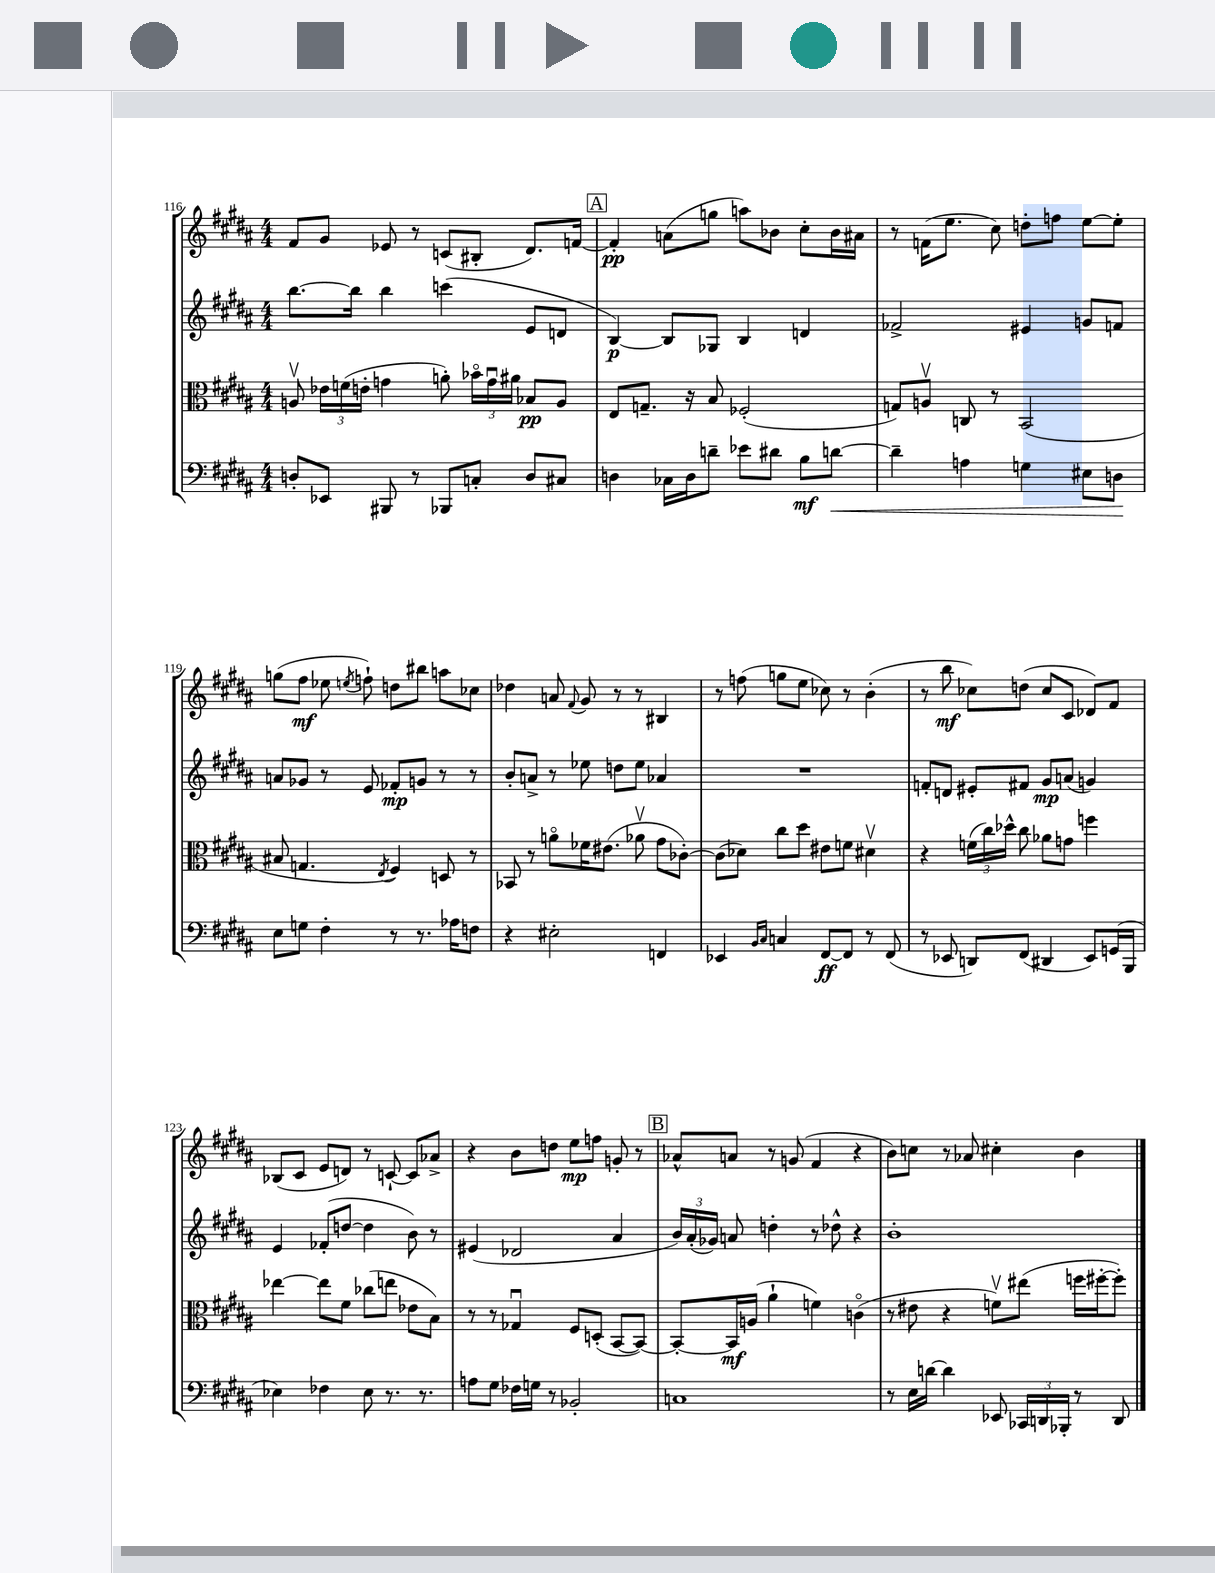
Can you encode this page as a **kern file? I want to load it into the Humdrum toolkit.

**kern	**kern	**kern	**kern
*staff4	*staff3	*staff2	*staff1
*clefF4	*clefC3	*clefG2	*clefG2
*k[f#c#g#d#a#]	*k[f#c#g#d#a#]	*k[f#c#g#d#a#]	*k[f#c#g#d#a#]
*M4/4	*M4/4	*M4/4	*M4/4
8D'	8Av	[8.bb	8f#
8EE-	24e-	.	8g#
.	(24f	.	.
.	.	16bb]	.
.	24e'	.	.
8BBB#	4g	4bb	8e-
8r	.	.	8r
8BBB-	8a')	(4ccc	(8c
8C'	24b-o	.	8B#'
.	24gu	.	.
.	24a#	.	.
8D	8B-	8e	8.d#)
8C#	8A	8d	.
.	.	.	[16f
=	=	=	=
4D	8E	[4B)	4f']
.	8.G~	.	.
16C-	.	8B]	(8a
16D	16r	.	.
8d~	8B	8G-	8gg
8e-	(2F-'	4B	8aa)
8d#	.	.	8b-
8B	.	4d	8cc#'
[8d	.	.	16b-
.	.	.	16a#
=	=	=	=
4d~]	8G)	2f-^	8r
.	8Av	.	(16f
.	.	.	8.ee
4A	8C	.	.
.	8r	.	8cc#)
4G	(2BB	4e#	8dd'
.	.	.	8ff
8E#	.	8g	[8ee
8D	.	8f	8ee']
=	=	=	=
8E	8B#	8a	(8gg
8G	4.G	8g-	8ff#
4F#'	.	8r	8ee-
.	.	.	8qee
.	.	8e	8ff`)
.	8qE	.	.
8r	4F#)	8f-'	8dd
8.r	.	8g	8bb#
.	8D	8r	8aa
16A-	.	.	.
8F	8r	8r	8cc-
=	=	=	=
4r	8BB-	8b'	4dd-
.	8r	8a^	.
2E#'	8ao	8r	8a
.	.	.	8qqf#
.	16f-	8ee-	8g#
.	(8.e#	.	.
.	.	8dd	8r
.	8a-v	8ee-	8r
4FF	8g#	4a-	4B#
.	[8c-')	.	.
=	=	=	=
4EE-	(8c-]	1r	8r
.	8d-)	.	(8ff
16qqBB	.	.	.
16qqC#	.	.	.
4C	8cc#	.	8gg
.	8dd#	.	8ee
[8FF#	8e#	.	8cc-)
8FF#]	8f	.	8r
8r	4d#v	.	(4b'
(8FF#	.	.	.
=	=	=	=
8r	4r	8f'	8r
8EE-	.	8d	8bb
8DD)	(24f	8e#'	8cc-)
.	24cc#)	.	.
.	24dd-^^	.	.
(8FF#	8cc#	8f#	(8dd
4DD#	8a-	8g#	8cc-
.	8g	(8a	8c#
8EE-)	4ff	4g)	8d-)
(16GG	.	.	8f#
16BBB	.	.	.
=	=	=	=
4E-)	[4ee-	4e	(8B-
.	.	.	8c#
4F-	8ee-]	(8f-'	8e
.	8f#	[8dd	8d)
8E-	(8cc-	4dd]	8r
8.r	8ee	.	[8c`
.	8e-	8b)	8c]
8.r	.	.	.
.	8B)	8r	8a-^
=	=	=	=
8A	8r	(4e#	4r
8G#	8r	.	.
16F-	4G-u	2d-	8b
16G	.	.	.
8r	.	.	8dd
2BB-'	8F#	.	8ee
.	(8D'	.	8ff
.	[8BB	4a#	8g'
.	8BB_)	.	8r
=	=	=	=
1C	8BB'_	24b)	8a-^^
.	.	(24a#'	.
.	.	24g-)	.
.	16BB]	8a	8a
.	(16A	.	.
.	4a#`	4dd'	8r
.	.	.	(8g
.	4f)	8r	4f#
.	.	8dd-^^	.
.	(4co	4r	4r
=	=	=	=
8r	8r	1b'	8b)
16E	8e#	.	8cc
[16d	.	.	.
4d]	4r	.	8r
.	.	.	8a-
8EE-	8fv)	.	4cc#'
24CC-	(8ee#	.	.
24DD	.	.	.
24BBB-'	.	.	.
8r	16ff	.	4b
.	[16ff#'	.	.
8DD	8ff#'])	.	.
==	==	==	==
*-	*-	*-	*-
